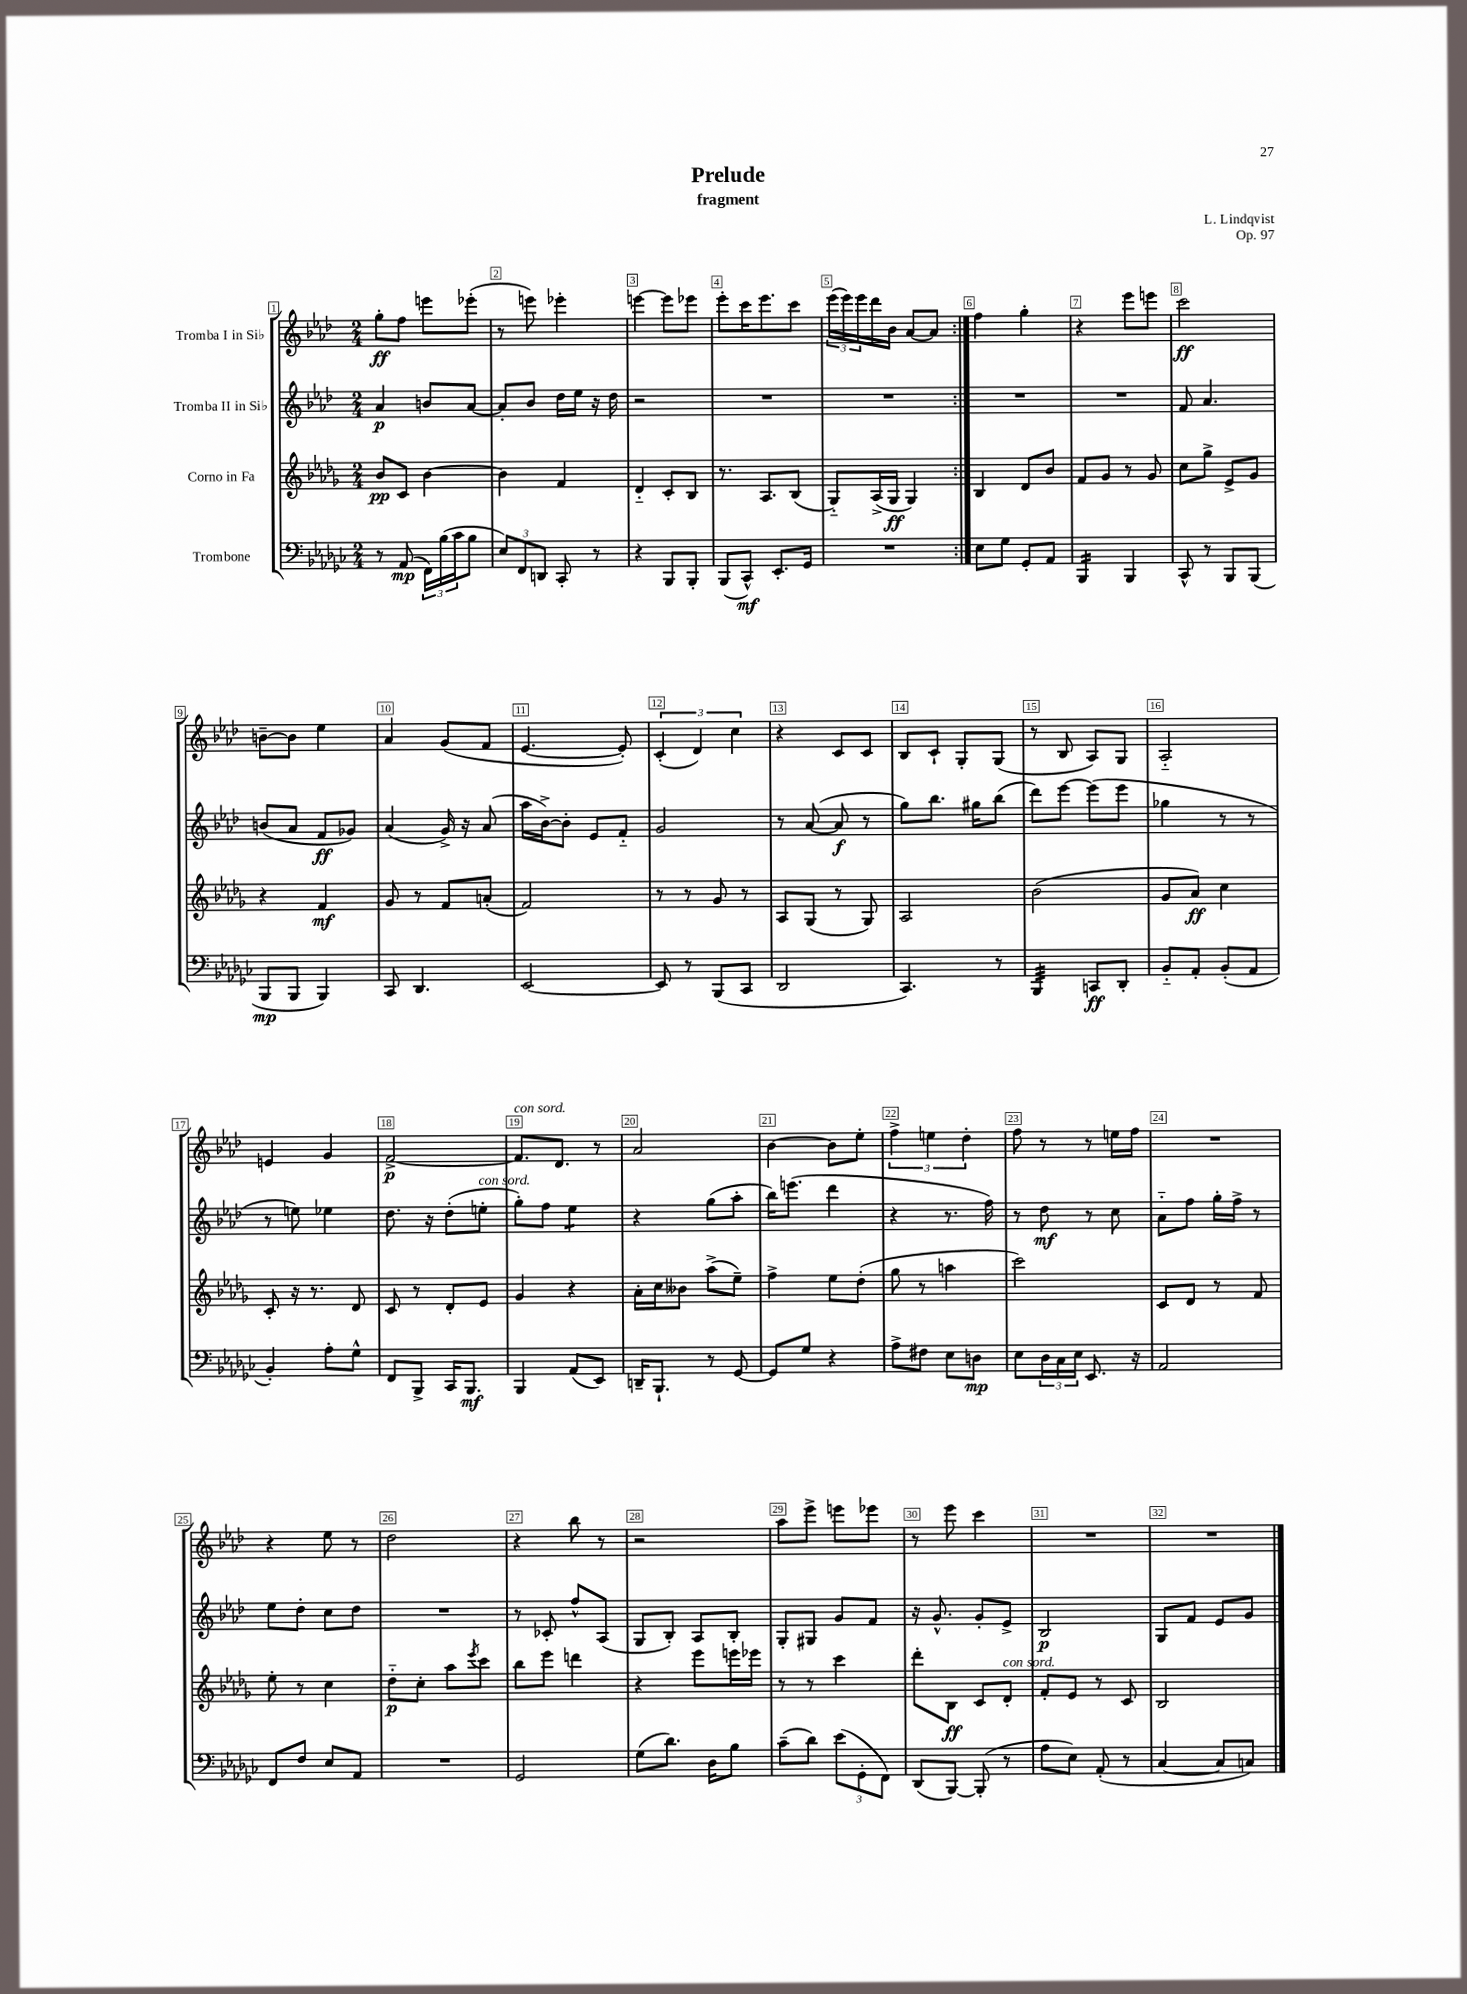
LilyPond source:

\header { title = "Prelude" composer = "L. Lindqvist" subtitle = "fragment" opus = "Op. 97" }
<<
\new StaffGroup <<
\new Staff = "s0" \with { instrumentName = "Tromba I in Sib" } {
    \clef treble \key aes \major \numericTimeSignature \time 2/4
    \repeat volta 2 { g''8-.\ff f''8 e'''8 ees'''8-.( |
    r8 e'''8) ees'''4-. |
    e'''4~ e'''8 ees'''8 |
    ees'''8-. c'''16 ees'''8. c'''8 |
    \tuplet 3/2 { ees'''16( ees'''16) ees'''16 } des'''16 bes'16 aes'8~ aes'8 | }
    f''4 g''4-. |
    r4 ees'''8 e'''8 |
    c'''2\ff |
    b'8~-- b'8 ees''4 |
    aes'4 g'8( f'8 |
    ees'4.~ ees'8-.) |
    \tuplet 3/2 { c'4-.( des'4) c''4 } |
    r4 c'8 c'8 |
    bes8 c'8-! g8-. g8( |
    r8 bes8 aes8) g8 |
    aes2-_ |
    e'4 g'4 |
    f'2~->\p |
    f'8.^\markup { \italic "con sord." } des'8. r8 |
    aes'2 |
    bes'4~ bes'8 ees''8-. |
    \tuplet 3/2 { f''4-> e''4 des''4-. } |
    f''8 r8 r8 e''16 f''16 |
    R2 |
    r4 ees''8 r8 |
    des''2 |
    r4 bes''8 r8 |
    r2 |
    aes''8 ees'''8-> e'''8 ees'''8 |
    r8 ees'''8 c'''4 |
    R2 |
    R2 \bar "|." |
}
\new Staff = "s1" \with { instrumentName = "Tromba II in Sib" } {
    \clef treble \key aes \major \numericTimeSignature \time 2/4
    \repeat volta 2 { aes'4\p b'8 aes'8~ |
    aes'8-. bes'8 des''16 ees''16 r16 des''16 |
    r2 |
    R2 |
    R2 | }
    R2 |
    R2 |
    f'8 aes'4. |
    b'8( aes'8 f'8\ff ges'8) |
    aes'4( g'16->) r16 aes'8( |
    aes''16 bes'16~->) bes'8-. ees'8 f'8-_ |
    g'2 |
    r8 aes'8~( aes'8\f r8 |
    g''8) bes''8. gis''16 bes''8( |
    des'''8) ees'''8~ ees'''8( ees'''8 |
    ges''4 r8 r8 |
    r8 e''8) ees''4 |
    des''8. r16 des''8-.( e''8-.^\markup { \italic "con sord." } |
    g''8-.) f''8 ees''4:8 |
    r4 g''8( aes''8-. |
    bes''16) e'''8.( des'''4 |
    r4 r8. f''16) |
    r8 des''8\mf r8 c''8 |
    aes'8-_ f''8 g''16-. f''16-> r8 |
    ees''8 des''8-. c''8 des''8 |
    R2 |
    r8 ces'8-. f''8-^ aes8( |
    g8 bes8-.) aes8 bes8-. |
    g8-. gis8 g'8 f'8 |
    r16 g'8.-^ g'8-. ees'8-> |
    bes2\p |
    g8 f'8 ees'8 g'8 \bar "|." |
}
\new Staff = "s2" \with { instrumentName = "Corno in Fa" } {
    \clef treble \key des \major \numericTimeSignature \time 2/4
    \repeat volta 2 { bes'8\pp c'8 bes'4~ |
    bes'4 f'4 |
    des'4-_ c'8-. bes8 |
    r8. aes8. bes8( |
    ges8-_) aes16->( ges16\ff ges4) | }
    bes4 des'8 bes'8 |
    f'8 ges'8 r8 ges'8 |
    c''8 ges''8-> ees'8-> ges'8 |
    r4 f'4\mf |
    ges'8 r8 f'8 a'8-.( |
    f'2) |
    r8 r8 ges'8 r8 |
    aes8 ges8( r8 ges8) |
    aes2 |
    bes'2( |
    ges'8 aes'8\ff) c''4 |
    c'8-. r16 r8. des'8 |
    c'8 r8 des'8-. ees'8 |
    ges'4 r4 |
    aes'16-. c''16 beses'8 aes''8->( ees''8--) |
    f''4-> ees''8 des''8-.( |
    ges''8 r8 a''4 |
    c'''2) |
    c'8 des'8 r8 f'8 |
    ees''8-. r8 c''4 |
    des''8-_\p c''8-. aes''8 \acciaccatura { ees'''8 } c'''8 |
    bes''8 ees'''8 d'''4 |
    r4 ees'''8 e'''16 ees'''16 |
    r8 r8 c'''4 |
    des'''8-. bes8\ff c'8 des'8-.^\markup { \italic "con sord." } |
    f'8-. ees'8 r8 c'8 |
    bes2 \bar "|." |
}
\new Staff = "s3" \with { instrumentName = "Trombone" } {
    \clef bass \key ges \major \numericTimeSignature \time 2/4
    \repeat volta 2 { r8 aes,8\mp( \tuplet 3/2 { f,16) bes16( ces'16 } bes8 |
    \tuplet 3/2 { ees8) f,8 d,8 } ces,8-. r8 |
    r4 bes,,8 bes,,8-. |
    bes,,8( ces,8-^\mf) ees,8.-. ges,16 |
    R2 | }
    ees8 ges8 ges,8-. aes,8 |
    bes,,4:16 bes,,4 |
    ces,8-^ r8 bes,,8 bes,,8( |
    bes,,8\mp bes,,8 bes,,4) |
    ces,8 des,4. |
    ees,2~ |
    ees,8 r8 bes,,8( ces,8 |
    des,2 |
    ces,4.) r8 |
    bes,,4:32 c,8\ff des,8-. |
    bes,8-_ aes,8-. bes,8-.( aes,8 |
    bes,4-.) aes8-. ges8-^ |
    f,8 bes,,8-> ces,16 bes,,8.\mf |
    bes,,4 aes,8( ees,8) |
    d,16-- bes,,8.-! r8 ges,8~ |
    ges,8 ges8 r4 |
    aes8-> fis8 ees8 d8\mp |
    ees8 \tuplet 3/2 { des16 ces16 ees16 } ees,8. r16 |
    aes,2 |
    f,8 f8 ees8 aes,8 |
    R2 |
    ges,2 |
    ges8( des'8.) des16 bes8 |
    ces'8--( des'8) \tuplet 3/2 { ees'8( ges,8-. f,8) } |
    des,8( bes,,8~) bes,,8-.( r8 |
    aes8 ees8) aes,8-.( r8 |
    ces4~ ces8 c8) \bar "|." |
}
>>
>>
\layout { \context { \Score \override BarNumber.break-visibility = ##(#f #t #t) barNumberVisibility = #all-bar-numbers-visible \override BarNumber.stencil = #(make-stencil-boxer 0.1 0.3 ly:text-interface::print) } }
